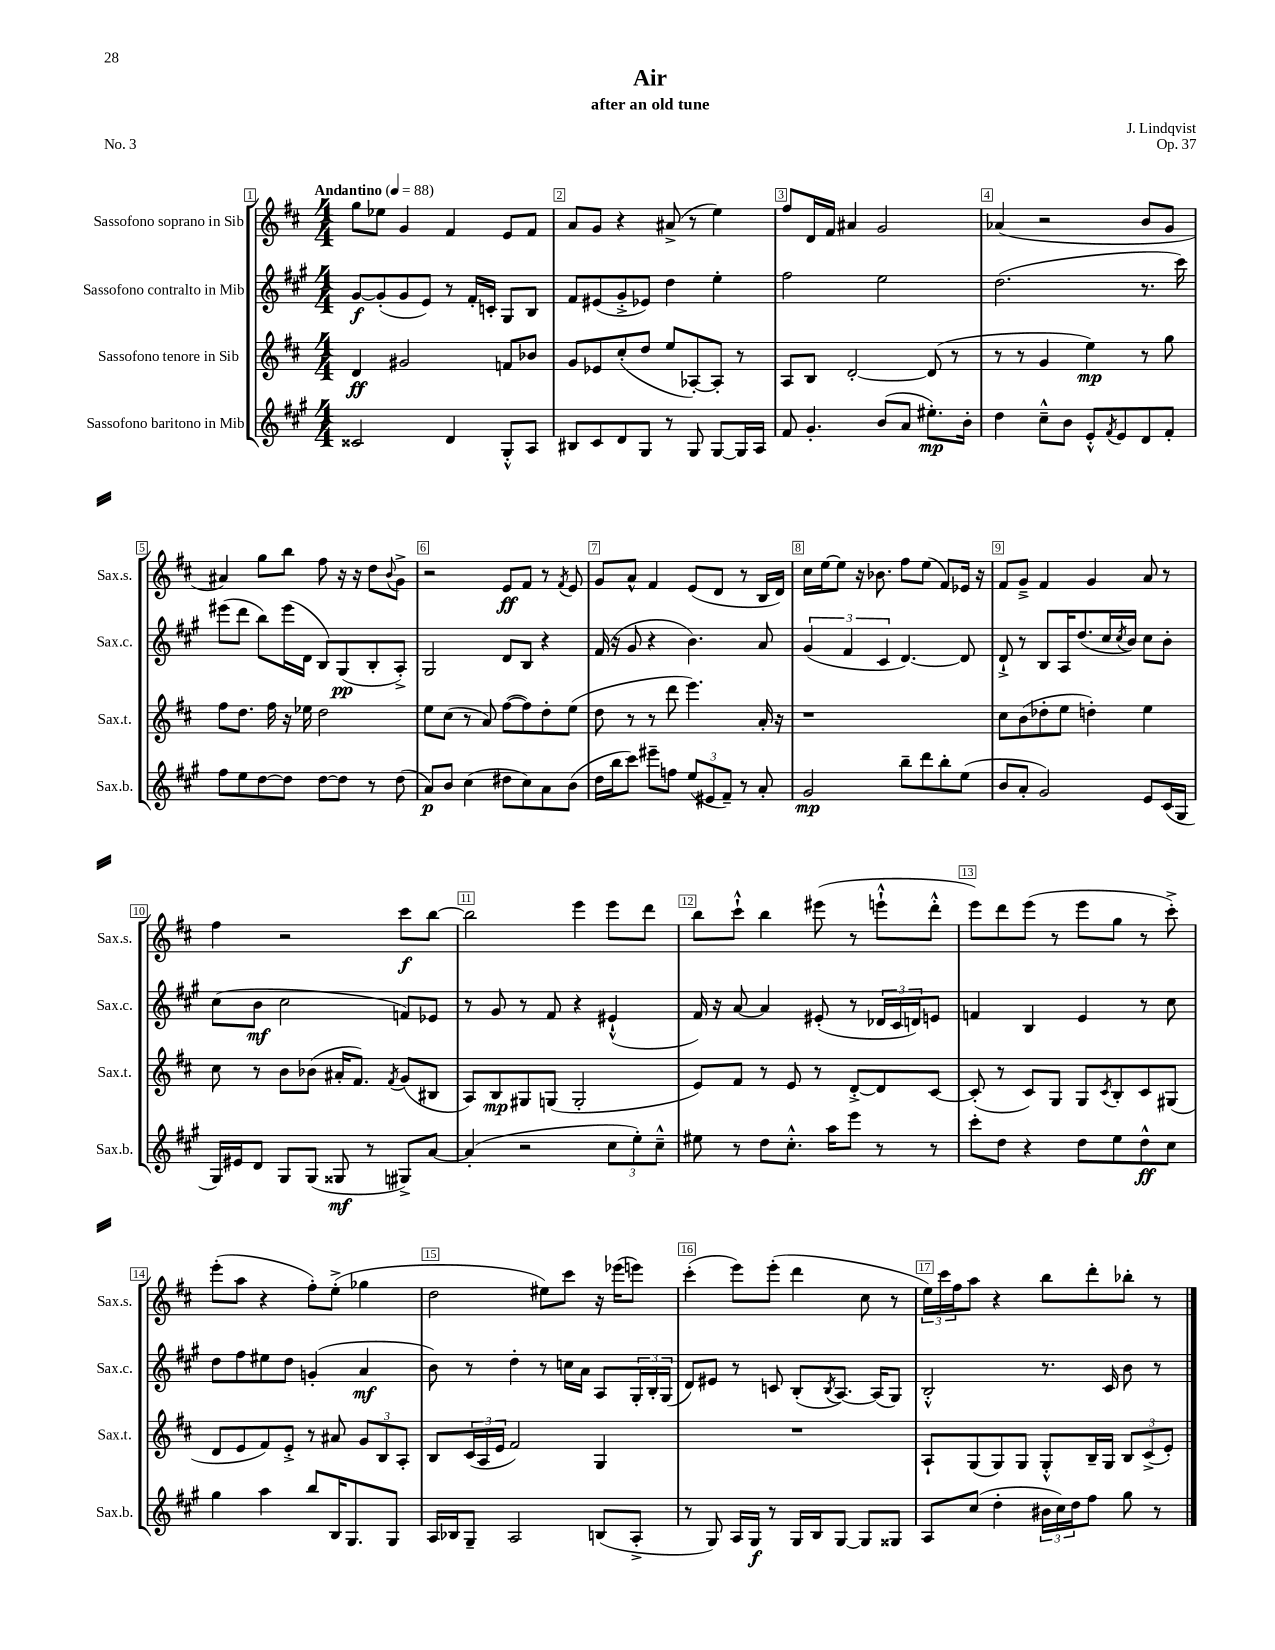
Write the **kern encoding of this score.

**kern	**kern	**kern	**kern
*staff4	*staff3	*staff2	*staff1
*clefG2	*clefG2	*clefG2	*clefG2
*k[f#c#g#]	*k[f#c#]	*k[f#c#g#]	*k[f#c#]
*M4/4	*M4/4	*M4/4	*M4/4
*MM88	*MM88	*MM88	*MM88
2c##	4d	[8g#	8gg
.	.	(8g#']	8ee-
.	2g#	8g#	4g
.	.	8e)	.
4d	.	8r	4f#
.	.	16f#'	.
.	.	16c'	.
8G#'^^	8f	8G#	8e
8A	8b-	8B	8f#
=	=	=	=
8B#	8g	8f#	8a
8c#	8e-	(8e#	8g
8d	(8cc#'	8g#'^	4r
8G#	8dd	8e-)	.
8r	8ee	4dd	(8a#^
8G#	[8A-')	.	8r
[8G#	8A-']	4ee'	4ee)
16G#]	8r	.	.
16A	.	.	.
=	=	=	=
8f#	8A	2ff#	8ff#
4.g#'	8B	.	16d
.	.	.	16f#
.	[2d'	.	4a#
(8b	.	2ee	2g
8a	.	.	.
8.ee#')	(8d]	.	.
.	8r	.	.
16b'	.	.	.
=	=	=	=
4dd	8r	(2.dd	(4a-
.	8r	.	.
8cc#~^^	4g	.	2r
8b	.	.	.
8e'^^	4ee)	.	.
8qf#	.	.	.
8e	.	.	.
8d	8r	8.r	8b
8f#'	8gg	.	8g
.	.	16ccc#)	.
=	=	=	=
8ff#	8ff#	(8eee#	4a#)
8ee	8.dd	8ddd	.
[8dd	.	8bb)	8gg
.	16ff#	.	.
8dd]	16r	(16eee#	8bb
.	16ee-	16d	.
[8dd	2dd	8B)	8ff#
8dd]	.	(8G#	16r
.	.	.	16r
8r	.	8B'	8dd
.	.	.	8qqb
(8dd	.	8A'^)	8g^
=	=	=	=
8a)	8ee	2G#	2r
8b	(8cc#	.	.
(4cc#	8r	.	.
.	8a)	.	.
8dd#	([8ff#	8d	8e
8cc#)	8ff#])	8B	8f#
8a	8dd'	4r	8r
.	.	.	8qf#
(8b	(8ee	.	8e
=	=	=	=
16dd	8dd	(16f#	8g
16bb	.	16r	.
8ccc#)	8r	8g#	8a^^
8eee#~	8r	4r	4f#
8ff	8ddd	.	.
(12ee	4.eee)	4.b)	(8e
12e#	.	.	.
.	.	.	8d
12f#~)	.	.	.
8r	.	.	8r
8a'	16a'	8a	16B
.	16r	.	16d)
=	=	=	=
2g#	1r	(6g#	16cc#
.	.	.	[16ee
.	.	.	8ee]
.	.	6f#	.
.	.	.	16r
.	.	.	8.b-
.	.	6c#	.
8bb~	.	[4.d)	8ff#
8ddd	.	.	(8ee
8bb'	.	.	8f#)
(8ee	.	8d]	16e-
.	.	.	16r
=	=	=	=
8b	8cc#	8d`^	8f#
8a'	(8b	8r	8g~^
2g#)	8dd-'	8B	4f#
.	8ee	16A	.
.	.	(8.dd	.
.	4dd')	.	4g
.	.	16cc#	.
.	.	8qcc#	.
.	.	16b)	.
8e	4ee	8cc#	8a
(16c#	.	8b'	8r
16G#	.	.	.
=	=	=	=
16G#)	8cc#	(8cc#	4ff#
16e#	.	.	.
8d	8r	8b	.
8G#	8b	2cc#	2r
(8G#	(8b-	.	.
8G##	16a#'	.	.
.	8.f#)	.	.
8r	.	.	.
.	8qf#	.	.
8G#^)	(8g	8f)	8ccc#
[8a	8B#	8e-	[8bb
=	=	=	=
(4a']	8A)	8r	2bb]
.	8B	8g#	.
2r	8G#	8r	.
.	(8G	8f#	.
.	2G'	4r	4eee
12cc#	.	(4e#`^^	8eee
12ee')	.	.	.
.	.	.	8ddd
12cc#~^^	.	.	.
=	=	=	=
8ee#	8e)	16f#)	8bb
.	.	16r	.
8r	8f#	[8a	8ccc#`^^
8dd	8r	4a]	4bb
8.cc#'^^	8e	.	.
.	8r	(8e#'	(8eee#
16aa	.	.	.
8eee	[8d'^	8r	8r
8r	8d]	24d-	8eee`^^
.	.	24c#	.
.	.	24d)	.
8r	[8c#	8e	8ddd'^^
=	=	=	=
8ccc#'	(8c#']	4f	8eee)
8dd	8r	.	8ddd
4r	8c#)	4B	(8eee
.	8G	.	8r
8dd	8G	4e	8eee
.	8qc#	.	.
8ee	8B'	.	8gg
8dd^^	8c#	8r	8r
8cc#	(8G#	8cc#	8ccc#'^)
=	=	=	=
4gg#	8d	8dd	(8eee'
.	8e	8ff#	8aa
4aa	8f#)	8ee#	4r
.	8e'^	8dd	.
8bb	8r	(4g'	8ff#')
16B	8a#	.	(8ee'^
8.G#	.	.	.
.	12g	4a	4gg-
.	12B	.	.
8G#	.	.	.
.	12A'	.	.
=	=	=	=
16A	8B	8b)	2dd
16B-	.	.	.
8G#~	(24c#	8r	.
.	24A	.	.
.	24e	.	.
2A	2f#)	4dd'	.
.	.	8r	8ee#)
.	.	16cc	8ccc#
.	.	16a	.
(8B	4G	8A	16r
.	.	.	(16eee-
8A'^	.	24G#'	8eee)
.	.	24B'	.
.	.	(24G#	.
=	=	=	=
8r	1r	8d)	(4ccc#'
8G#)	.	8e#	.
16A	.	8r	8eee)
16G#	.	.	.
8r	.	8c	(8eee'
16G#	.	(8B'	4ddd
16B	.	.	.
.	.	8qB	.
[8G#	.	[8.A)	.
8G#]	.	.	8cc#
.	.	(16A]	.
8G##	.	8G#)	8r
=	=	=	=
8A	8A`	2B'^^	24ee)
.	.	.	24ccc#
.	.	.	24ff#
(8cc#	(8G	.	8aa
4dd'	8G)	.	4r
.	8G	.	.
24b#	8G'^^	8.r	8bb
24cc#)	.	.	.
24dd	.	.	.
8ff#	16B~	.	8ddd'
.	16G	16c#	.
8gg#	12B	8b	8bb-'
.	(12c#^	.	.
8r	.	8r	8r
.	12e')	.	.
==	==	==	==
*-	*-	*-	*-
